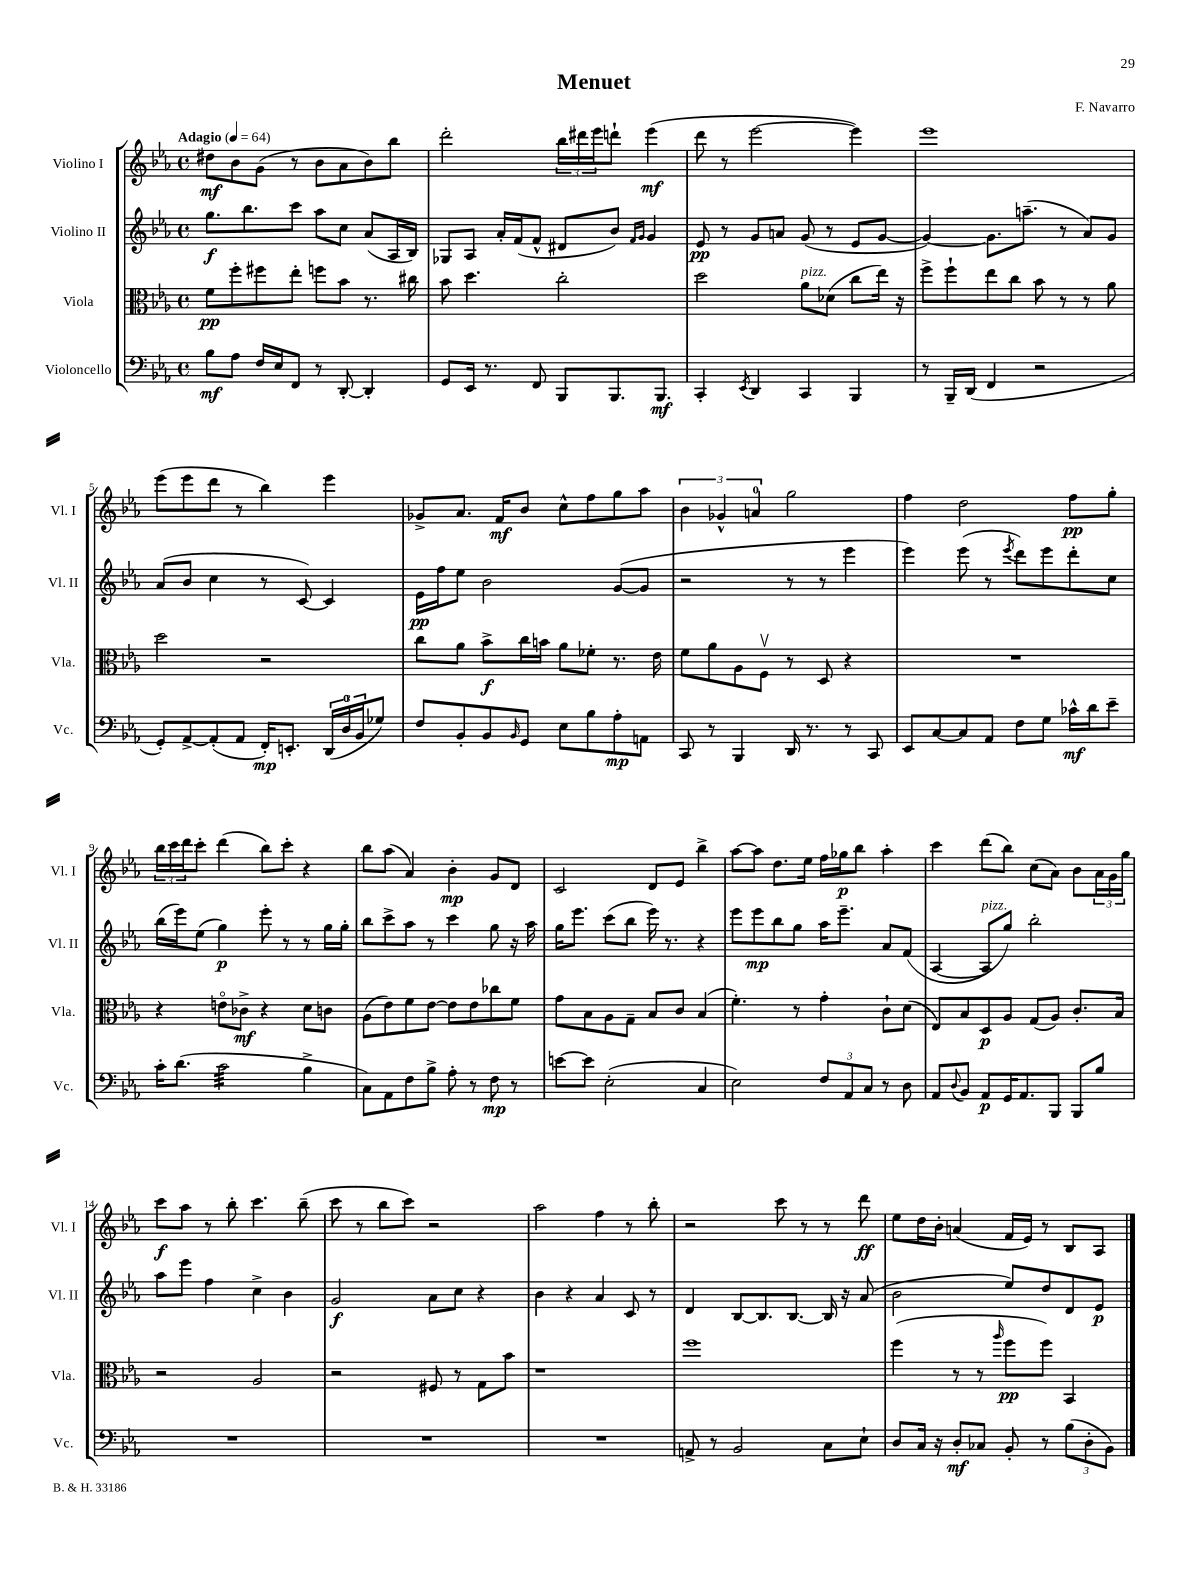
\header { title = "Menuet" composer = "F. Navarro" }
<<
\new StaffGroup <<
\new Staff = "s0" \with { instrumentName = "Violino I" shortInstrumentName = "Vl. I" } {
    \clef treble \key ees \major \defaultTimeSignature \time 4/4 \tempo "Adagio" 4 = 64
    dis''8\mf bes'8 g'8( r8 bes'8 aes'8 bes'8) bes''8 |
    d'''2-. \tuplet 3/2 { bes''16 dis'''16 ees'''16 } d'''8-! ees'''4\mf( |
    d'''8 r8 ees'''2~ ees'''4) |
    ees'''1 |
    ees'''8( ees'''8 d'''8 r8 bes''4) ees'''4 |
    ges'8-> aes'8. f'16\mf bes'8 c''8-^ f''8 g''8 aes''8 |
    \tuplet 3/2 { bes'4 ges'4-^ a'4-0 } g''2 |
    f''4 d''2 f''8\pp g''8-. |
    \tuplet 3/2 { bes''16 c'''16 d'''16 } c'''8-. d'''4( bes''8) c'''8-. r4 |
    bes''8 aes''8( aes'4) bes'4-.\mp g'8 d'8 |
    c'2 d'8 ees'8 bes''4-> |
    aes''8~ aes''8 d''8. ees''16 f''16 ges''16\p bes''8 aes''4-. |
    c'''4 d'''8( bes''8) c''8( aes'8) bes'8 \tuplet 3/2 { aes'16 g'16 g''16 } |
    c'''8\f aes''8 r8 bes''8-. c'''4. bes''8--( |
    c'''8 r8 bes''8 c'''8) r2 |
    aes''2 f''4 r8 bes''8-. |
    r2 c'''8 r8 r8 d'''8\ff |
    ees''8 d''16 bes'16-. a'4( f'16 ees'16) r8 bes8 aes8 \bar "|." |
}
\new Staff = "s1" \with { instrumentName = "Violino II" shortInstrumentName = "Vl. II" } {
    \clef treble \key ees \major \defaultTimeSignature \time 4/4
    g''8.\f bes''8. c'''8 aes''8 c''8 aes'8( aes16 bes16) |
    ges8 aes8 aes'16-. f'16( f'8-^ dis'8 bes'8) \grace { f'16 g'16 } g'4 |
    ees'8\pp r8 g'8 a'8 g'8( r8 ees'8 g'8~ |
    g'4~) g'8. a''8.--( r8 aes'8) g'8 |
    aes'8( bes'8 c''4 r8 c'8~) c'4 |
    ees'16\pp f''16 ees''8 bes'2 g'8~( g'8 |
    r2 r8 r8 ees'''4 |
    ees'''4) ees'''8( r8 \acciaccatura { ees'''8 } d'''8) ees'''8 d'''8-. c''8 |
    bes''16( ees'''16) ees''8( g''4\p) ees'''8-. r8 r8 g''16 g''16-. |
    bes''8 c'''8-> aes''8 r8 c'''4 g''8 r16 aes''16 |
    g''16 ees'''8. c'''8( bes''8 ees'''16) r8. r4 |
    ees'''8 ees'''8\mp bes''8 g''8 aes''16 ees'''8.-- aes'8 f'8( |
    aes4~ aes8^\markup { \italic "pizz." } g''8) bes''2-. |
    aes''8 ees'''8 f''4 c''4-> bes'4 |
    g'2\f aes'8 c''8 r4 |
    bes'4 r4 aes'4 c'8 r8 |
    d'4 bes8~ bes8. bes8.~ bes16 r16 aes'8( |
    bes'2 ees''8) d''8 d'8 ees'8\p \bar "|." |
}
\new Staff = "s2" \with { instrumentName = "Viola" shortInstrumentName = "Vla." } {
    \clef alto \key ees \major \defaultTimeSignature \time 4/4
    f'8\pp f''8-. fis''8 ees''8-. f''8 bes'8 r8. cis''16 |
    bes'8 d''4. c''2-. |
    d''2 aes'8^\markup { \italic "pizz." } des'8( c''8 ees''16) r16 |
    f''8-> f''8-! ees''8 c''8 bes'8 r8 r8 aes'8 |
    d''2 r2 |
    c''8 aes'8 bes'8->\f c''16 b'16 aes'8 fes'8-. r8. ees'16 |
    f'8 aes'8 aes8 f8\upbow r8 d8 r4 |
    R1 |
    r4 e'8\flageolet ces'8->\mf r4 d'8 c'8 |
    aes8( ees'8) f'8 ees'8~ ees'8 ees'8 ces''8 f'8 |
    g'8 bes8 aes8 g8-- bes8 c'8 bes4( |
    f'4.-.) r8 g'4-. c'8-! d'8( |
    ees8) bes8 d8\p aes8 g8( aes8) c'8.-. bes16 |
    r2 aes2 |
    r2 fis8 r8 g8 bes'8 |
    r1 |
    f''1 |
    f''4( r8 r8 \grace { aes''16 } f''8\pp f''8) bes,4 \bar "|." |
}
\new Staff = "s3" \with { instrumentName = "Violoncello" shortInstrumentName = "Vc." } {
    \clef bass \key ees \major \defaultTimeSignature \time 4/4
    bes8\mf aes8 f16 ees16 f,8 r8 d,8~-. d,4-. |
    g,8 ees,16 r8. f,8 bes,,8 bes,,8. bes,,8.\mf |
    c,4-. \acciaccatura { ees,8 } d,4 c,4 bes,,4 |
    r8 bes,,16-- d,16( f,4 r2 |
    g,8-.) aes,8~-> aes,8-.( aes,8 f,16-.\mp) e,8.-. \tuplet 3/2 { d,16( d16-0 bes,16 } ges8) |
    f8 bes,8-. bes,8 \grace { bes,16 } g,8 ees8 bes8 aes8-.\mp a,8 |
    c,8 r8 bes,,4 d,16 r8. r8 c,8 |
    ees,8 c8~ c8 aes,8 f8 g8 ces'16-^\mf d'16 ees'8-- |
    c'16-. d'8.( c'2:32 bes4-> |
    c8) aes,8 f8 bes8-> aes8-. r8 f8\mp r8 |
    e'8~ e'8 ees2-.( c4 |
    ees2) \tuplet 3/2 { f8 aes,8 c8 } r8 d8 |
    aes,8 \appoggiatura { d8 } bes,8 aes,8\p g,16 aes,8. bes,,8 bes,,8 bes8 |
    R1 |
    R1 |
    R1 |
    a,8-> r8 bes,2 c8 ees8-! |
    d8 c16 r16 d8-.\mf ces8 bes,8-. r8 \tuplet 3/2 { bes8( d8-. bes,8) } \bar "|." |
}
>>
>>
